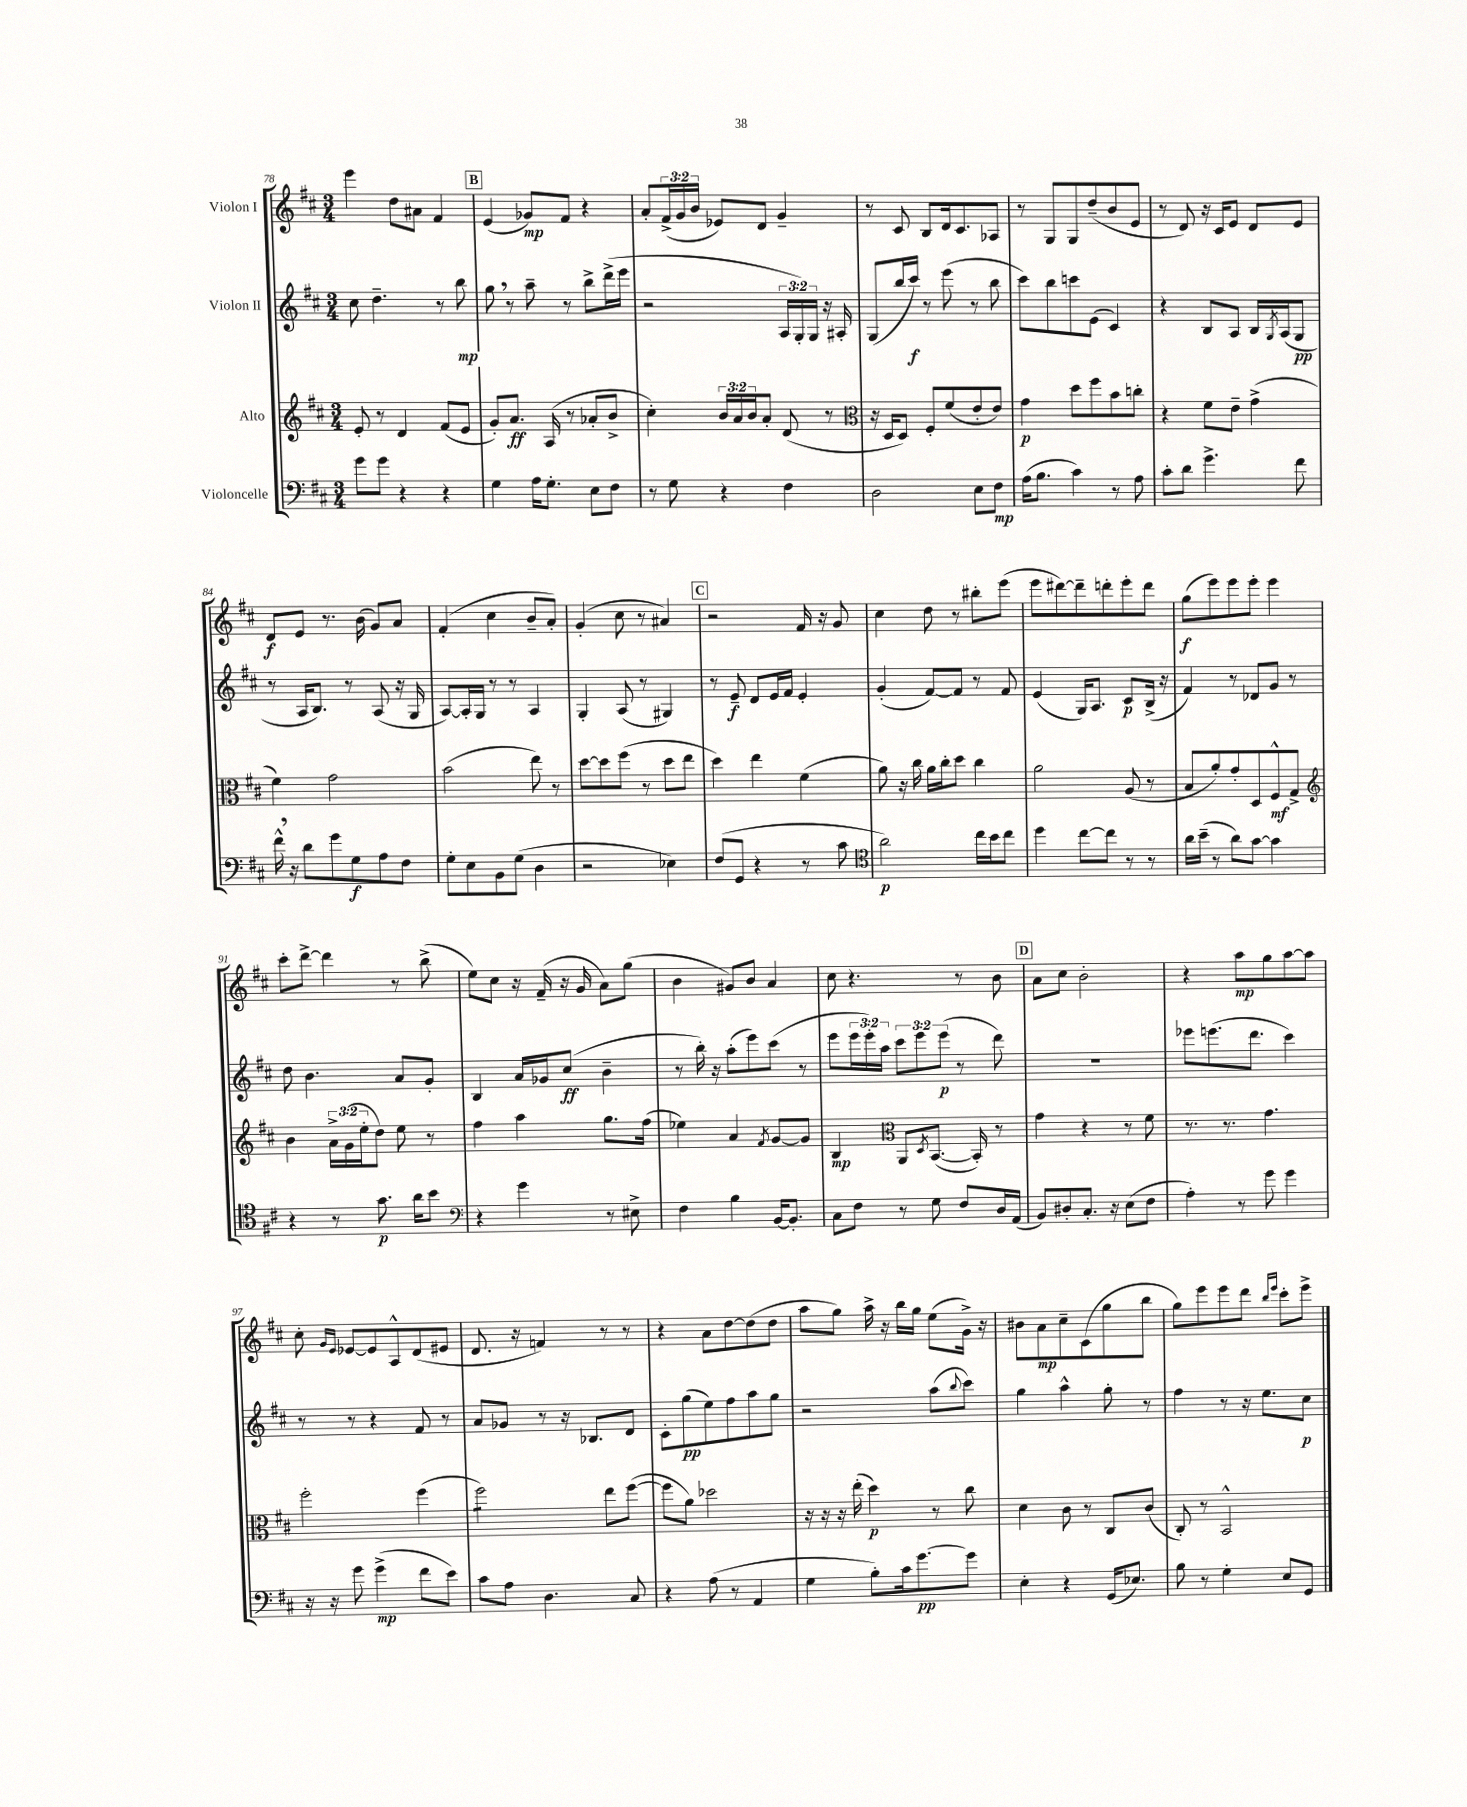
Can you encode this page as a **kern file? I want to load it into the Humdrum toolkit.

**kern	**kern	**kern	**kern
*staff4	*staff3	*staff2	*staff1
*clefF4	*clefG2	*clefG2	*clefG2
*k[f#c#]	*k[f#c#]	*k[f#c#]	*k[f#c#]
*M3/4	*M3/4	*M3/4	*M3/4
8g	8e'	8cc#	4eee
8g	8r	4.dd~	.
4r	4d	.	8dd
.	.	.	8a#
4r	(8f#	8r	4f#
.	8e	8bb	.
=	=	=	=
4G	8g')	8gg	(4e
.	8.a	8r	.
16A	.	8aa~	8g-)
8.G'	(16A	.	.
.	8r	8r	8f#
8E	8a-'	8bb^	4r
8F#	8b^	(16ddd^	.
.	.	16eee	.
=	=	=	=
8r	4cc#')	2r	8a'
8G	.	.	(24f#^
.	.	.	24g
.	.	.	24b
4r	24b	.	8e-)
.	24a	.	.
.	24b	.	.
.	8a'	.	8d
4F#	(8d	24A	4g~
.	.	24G')	.
.	.	24G	.
.	8r	16r	.
.	.	16A#'	.
=	=	=	=
*	*clefC3	*	*
2D	16r	(8G	8r
.	16D	.	.
.	8D)	16bb	8c#
.	.	16ccc#)	.
.	8F#'	8r	8B
.	(8f#	(8eee	16d
.	.	.	8.c#
8E	8e'	8r	.
8F#	8e)	8bb	8A-
=	=	=	=
(16A	4g	8ccc#)	8r
8.B	.	.	.
.	.	8bb	8G
4c#)	8dd	8ccc	8G
.	8ff#	(8e	(8dd~
8r	8b	4c#)	8b
8A	8cc'	.	8e
=	=	=	=
8c#'	4r	4r	8r
8d	.	.	8d)
4.g^	8f#	8B	16r
.	.	.	16c#
.	8e~	8A	8e
.	(4g^	16B	8d
.	.	8qG	.
.	.	(16A	.
8f#	.	8G	8e
=	=	=	=
16f#^^	4f#)	8r	8d
16r	.	.	.
8d	.	16A	8e
.	.	8.B)	.
8g	2g	.	8.r
8G	.	8r	.
.	.	.	(16b
8A	.	(8A	8g)
8F#	.	16r	8a
.	.	16G	.
=	=	=	=
8G'	(2b	[8A)	(4f#'
8E	.	16A']	.
.	.	16G	.
8BB	.	8r	4cc#
(8G	.	8r	.
4D	8ee)	4A	8b~
.	8r	.	8a')
=	=	=	=
2r	[8dd	4G'	(4g'
.	8dd]	.	.
.	(8ff#	(8A	8cc#
.	8r	8r	8r
4E-)	8dd	4G#)	4a#)
.	8ee	.	.
=	=	=	=
(8F#	4dd)	8r	2r
8GG	.	8e~	.
4r	4ee	8d	.
.	.	16e	.
.	.	16f#	.
8r	(4f#	4e'	16f#
.	.	.	16r
8c#	.	.	8g
=	=	=	=
*clefC4	*	*	*
2a)	8a)	(4g'	4cc#
.	16r	.	.
.	16cc#	.	.
.	16a	[8f#)	8dd
.	16cc#'	.	.
.	8dd	8f#]	8r
16cc#	4cc#	8r	8bb#'
16b	.	.	.
8cc#	.	8f#	(8eee
=	=	=	=
4dd	2a	(4e	8eee
.	.	.	[8ddd#)
[8cc#	.	16G)	8ddd#~]
.	.	8.A	.
8cc#]	.	.	8ddd'
8r	(8A	8c#	8eee'
8r	8r	(16B^	8ddd
.	.	16r	.
=	=	=	=
16a	8B	4f#)	(8gg
(16b~	.	.	.
8r	8a')	.	8eee)
8a)	8g'	8r	8eee
[8g	8D	8d-	8eee'
4g]	8F#^^	8g	4eee
.	8G^	8r	.
=	=	=	=
*	*clefG2	*	*
4r	4b	8dd	8ccc#'
.	.	4.b	[8ddd^
8r	24a^	.	4ddd]
.	(24g	.	.
.	24ee'	.	.
8.g	8dd)	.	.
.	8ee	8a	8r
16a	.	.	.
8b	8r	8g'	(8bb^
=	=	=	=
*clefF4	*	*	*
4r	4ff#	4B	8ee)
.	.	.	8cc#
4g	4aa	16a	16r
.	.	16g-	(16f#~
.	.	(8cc#	16r
.	.	.	16g
8r	8.gg	4b~	8a)
8E#^	.	.	(8gg
.	(16ff#	.	.
=	=	=	=
4F#	4ee-)	8r	4b
.	.	16bb')	.
.	.	16r	.
4B	4a	(8aa'	8g#)
.	.	8eee)	8b
.	8qf#	.	.
[16BB	[8g	(8ccc#	4a
8.BB']	.	.	.
.	8g]	8r	.
=	=	=	=
8C#	4B	8eee	8cc#
8F#	.	24eee	4.r
.	.	24eee')	.
.	.	24aa	.
*	*clefC3	*	*
8r	8AA	12ccc#	.
.	.	12eee	.
.	8qD	.	.
8G	([8.BB	.	.
.	.	(12eee	.
8F#	.	8r	8r
.	16BB'])	.	.
16D	8r	8ddd)	8b
(16AA	.	.	.
=	=	=	=
8BB)	4g	2.r	8a
8D#'	.	.	8cc#
8.C#'	4r	.	2b'
16r	.	.	.
(8E	8r	.	.
8F#	8f#	.	.
=	=	=	=
4A')	8.r	8eee-	4r
.	.	(8.eee	.
.	8.r	.	.
8r	.	.	8aa
.	.	8.ddd	.
8g	4.g	.	8gg
4g	.	4ccc#)	[8aa
.	.	.	8aa]
=	=	=	=
16r	2ff#'	8r	8cc#'
16r	.	.	.
.	.	.	16qqg
.	.	.	16qqe
8g	.	8r	[8e-
(4g^	.	4r	8e-]
.	.	.	8A^^
8f#	(4ff#	8f#	(8d
8e)	.	8r	8e#
=	=	=	=
8c#	2ff#)	8a	8.d
8A	.	8g-	.
.	.	.	16r
4.D	.	8r	4f)
.	.	16r	.
.	.	8.B-	.
.	8ee	.	8r
8C#	([8ff#	8d	8r
=	=	=	=
4r	8ff#]	8c#'	4r
.	8a)	(8gg	.
(8A	2dd-	8ee)	8a
8r	.	8ff#	[8dd
4AA	.	8aa	(8dd]
.	.	8gg	8dd
=	=	=	=
4G	16r	2r	8aa
.	16r	.	.
.	16r	.	8gg)
.	(16ee'	.	.
8B')	4dd)	.	16aa^
.	.	.	16r
16c#	.	.	16bb
[8.g	.	.	16gg
.	8r	(8aa	(8ee
.	.	8qqbb	.
8g]	8cc#	8ccc#)	16g^)
.	.	.	16r
=	=	=	=
4E'	4d	4gg	8b#
.	.	.	8a
4r	8c#	4aa^^	8cc#~
.	8r	.	(8c#
(16GG	8C#	8gg'	8gg
8.E-)	.	.	.
.	(8c#	8r	8bb
=	=	=	=
8B	8C#')	4ff#	8gg)
8r	8r	.	8eee
4G'	2BB^^	8r	8eee
.	.	16r	8ddd
.	.	8.ee	.
.	.	.	16qqbb
.	.	.	16qqeee
8E	.	.	8ccc#'
8GG	.	8cc#	8eee^
==	==	==	==
*-	*-	*-	*-
